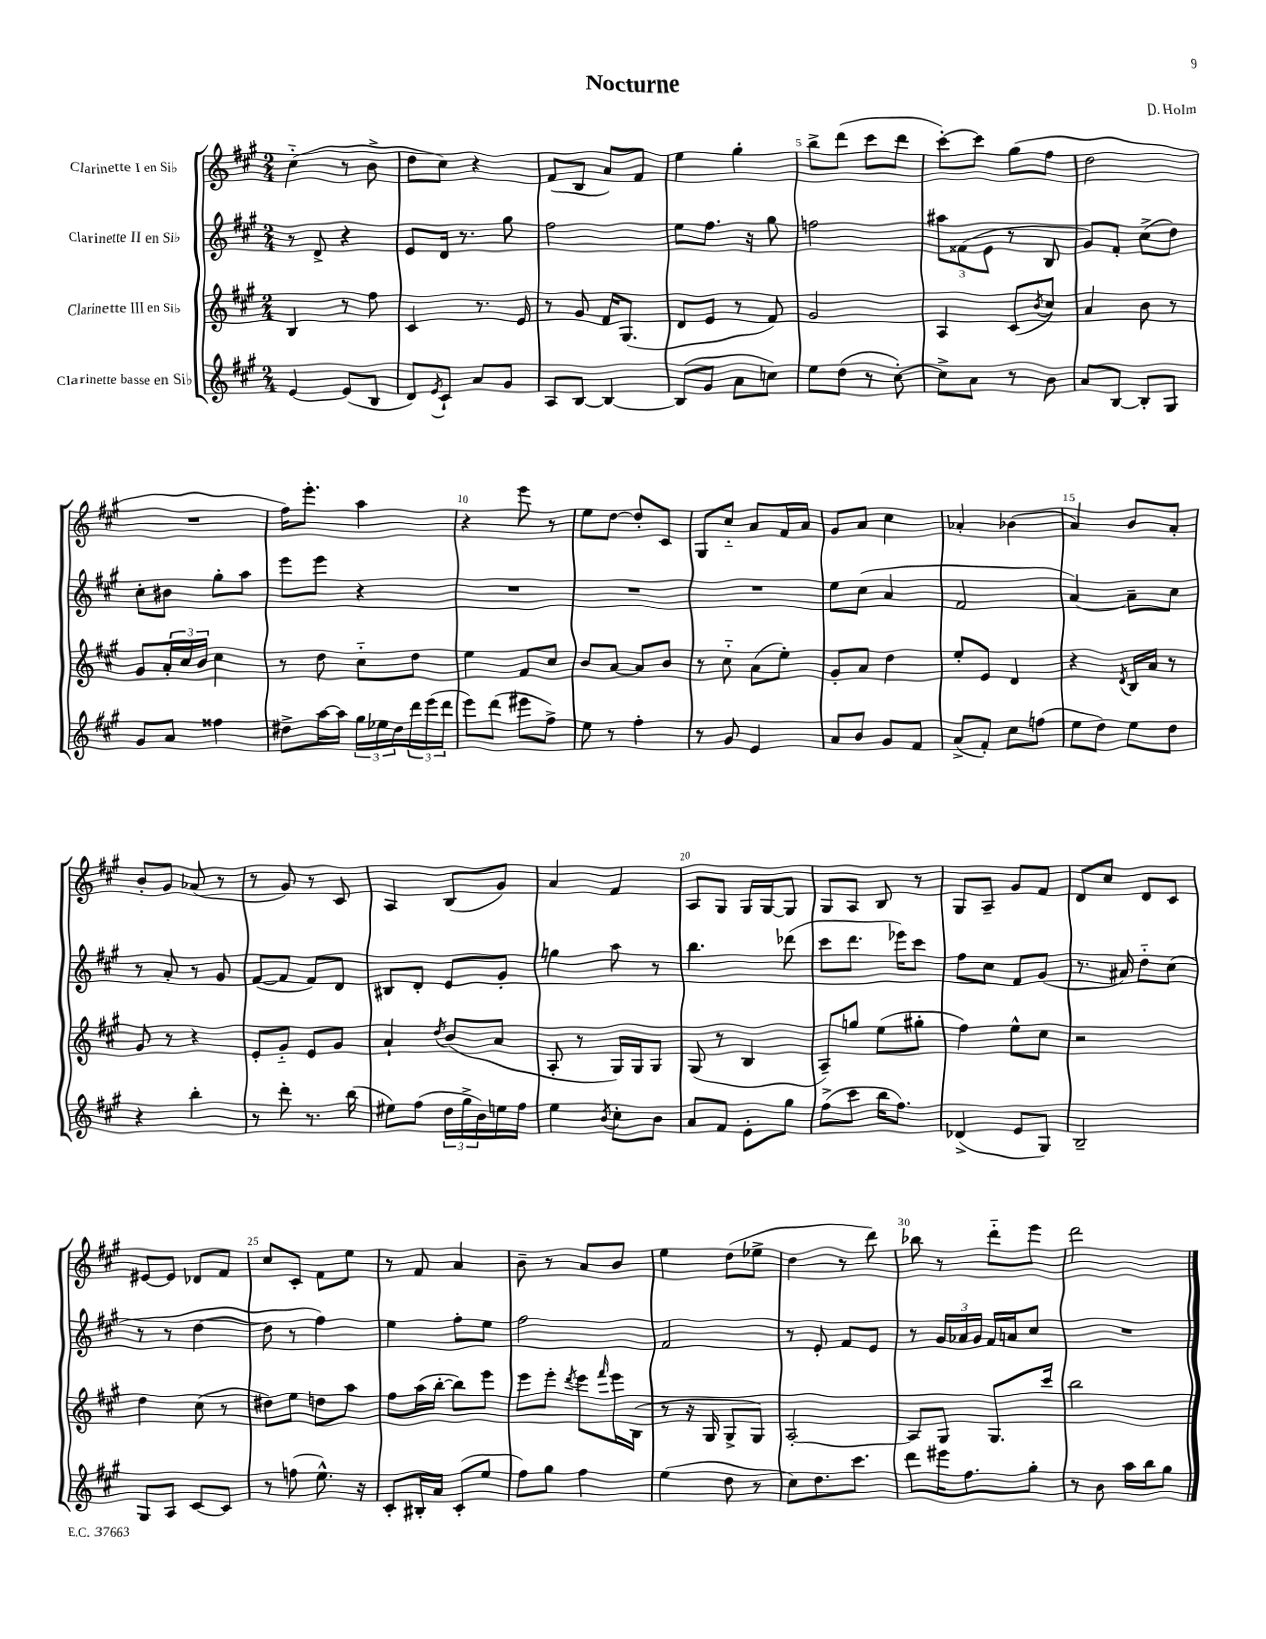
\header { title = "Nocturne" composer = "D. Holm" }
<<
\new StaffGroup <<
\new Staff = "s0" \with { instrumentName = "Clarinette I en Sib" } {
    \clef treble \key a \major \numericTimeSignature \time 2/4
    cis''4-_( r8 b'8-> |
    d''8 cis''8) r4 |
    fis'8( b8 a'8) fis'8 |
    e''4 gis''4-. |
    b''8-> d'''8( cis'''8 d'''8 |
    cis'''8~-.) cis'''8 gis''8( fis''8 |
    d''2 |
    R2 |
    fis''16) e'''8.-. a''4 |
    r4 e'''8 r8 |
    e''8 d''8~ d''8-. cis'8 |
    gis8 cis''8-_ a'8 fis'16 a'16 |
    gis'8 a'8 cis''4 |
    aes'4-. bes'4( |
    a'4) b'8 a'8-. |
    b'8-. gis'8 aes'8( r8 |
    r8 gis'8) r8 cis'8 |
    a4 b8( gis'8) |
    a'4 fis'4 |
    a8 gis8 gis16 gis16~ gis8 |
    gis8 a8 b8 r8 |
    gis8 a8-- gis'8 fis'8 |
    d'8 cis''8 d'8 cis'8 |
    eis'8~ eis'8 des'8 fis'8 |
    cis''8 cis'8-. fis'8 e''8 |
    r8 fis'8 a'4 |
    b'8-- r8 a'8 b'8 |
    e''4 d''8( ees''8-> |
    d''4 r8 d'''8) |
    bes''8 r8 d'''8-_ e'''8 |
    d'''2 \bar "|." |
}
\new Staff = "s1" \with { instrumentName = "Clarinette II en Sib" } {
    \clef treble \key a \major \numericTimeSignature \time 2/4
    r8 d'8-> r4 |
    e'8 d'16 r8. gis''8 |
    fis''2 |
    e''8 fis''8. r16 gis''8 |
    f''2 |
    \tuplet 3/2 { ais''8 fisis'8( e'8 } r8 b8 |
    gis'8) fis'8-. cis''8->( d''8) |
    cis''8-. bis'8 gis''8-. a''8 |
    e'''8 e'''8 r4 |
    R2 |
    R2 |
    R2 |
    e''8 cis''8( a'4 |
    fis'2 |
    a'4~) a'8-- cis''8 |
    r8 a'8-. r8 gis'8 |
    fis'8~( fis'8 fis'8) d'8 |
    bis8 d'8-. e'8 gis'8-. |
    g''4 a''8 r8 |
    b''4. des'''8( |
    cis'''8 d'''8. ees'''16) cis'''8 |
    fis''8 cis''8 fis'8 gis'8( |
    r8. ais'16) d''8-_ cis''8( |
    r8 r8 d''4~ |
    d''8 r8 fis''4) |
    e''4 fis''8-. e''8 |
    fis''2 |
    fis'2 |
    r8 e'8-. fis'8 e'8 |
    r8 \tuplet 3/2 { gis'16 aes'16 gis'16 } fis'16 a'16 cis''8 |
    R2 \bar "|." |
}
\new Staff = "s2" \with { instrumentName = "Clarinette III en Sib" } {
    \clef treble \key a \major \numericTimeSignature \time 2/4
    b4 r8 fis''8 |
    cis'4 r8. e'16 |
    r8 gis'8 fis'16 gis8.( |
    d'8 e'8 r8 fis'8) |
    gis'2 |
    a4 cis'8( \acciaccatura { b'8 } cis''8) |
    a'4 b'8 r8 |
    gis'8 \tuplet 3/2 { a'16-. cis''16 b'16 } cis''4 |
    r8 d''8 cis''8-_ d''8 |
    e''4 fis'8 cis''8 |
    b'8 a'8~ a'8 b'8 |
    r8 cis''8-_ a'8( e''8-.) |
    gis'8-. a'8 d''4 |
    e''8-. e'8 d'4 |
    r4 \acciaccatura { d'8 } b16 a'16 r8 |
    gis'8 r8 r4 |
    e'8-. gis'8-_ e'8 gis'8 |
    a'4-! \acciaccatura { d''8 } b'8( a'8 |
    a8-. r8 gis16) gis16 gis8 |
    gis8( r8 b4 |
    a8--) g''8 e''8( gis''8-. |
    fis''4) e''8-^ cis''8 |
    r2 |
    d''4 cis''8( r8 |
    dis''8) e''8 d''8 a''8 |
    fis''8 a''16( b''16~-. b''8) e'''8 |
    e'''8 e'''8-. \acciaccatura { d'''8 } e'''8 \grace { fis'''16 } e'''16 b16( |
    r8 r16 gis16 gis8-> gis8) |
    a2~-. |
    a8 gis8 gis8. cis'''16 |
    b''2 \bar "|." |
}
\new Staff = "s3" \with { instrumentName = "Clarinette basse en Sib" } {
    \clef treble \key a \major \numericTimeSignature \time 2/4
    e'4~ e'8( b8 |
    d'8) \acciaccatura { e'8 } cis'8-! a'8 gis'8 |
    a8 b8~ b4~ |
    b8( gis'8 a'8 c''8) |
    e''8 d''8( r8 cis''8~-.) |
    cis''8-> a'8 r8 b'8 |
    a'8 b8~ b8-. gis8 |
    gis'8 a'8 fisis''4 |
    dis''8-> a''16~ a''16 \tuplet 3/2 { gis''16 ees''16 dis''16 } \tuplet 3/2 { d'''16 e'''16( d'''16 } |
    e'''8) d'''8( eis'''8 fis''8->) |
    e''8 r8 fis''4-. |
    r8 gis'8 e'4 |
    a'8 b'8 gis'8 fis'8 |
    a'8->( fis'8-.) cis''8 f''8( |
    e''8 d''8) e''8 d''8 |
    r4 b''4-. |
    r8 d'''8-. r8. b''16( |
    eis''8) fis''8( \tuplet 3/2 { d''16 gis''16-> b'16) } e''16 fis''16 |
    e''4 \acciaccatura { b'8 } cis''8-. b'8 |
    a'8 fis'8 e'8-. gis''8 |
    fis''8->( cis'''8 b''16 fis''8.) |
    des'4->( e'8 gis8) |
    b2-- |
    gis8 a8 cis'8~ cis'8 |
    r8 f''8( e''8.-^) r16 |
    cis'8-. bis16-. a'16 cis'8-.( e''8 |
    fis''8) gis''8 fis''4 |
    e''4( d''8 r8 |
    cis''8) d''8. cis'''8. |
    d'''8 eis'''16 fis''8. gis''8-. |
    r8 b'8 a''16 b''16 gis''8 \bar "|." |
}
>>
>>
\layout { \context { \Score \override BarNumber.break-visibility = ##(#f #t #t) barNumberVisibility = #(every-nth-bar-number-visible 5) } }
